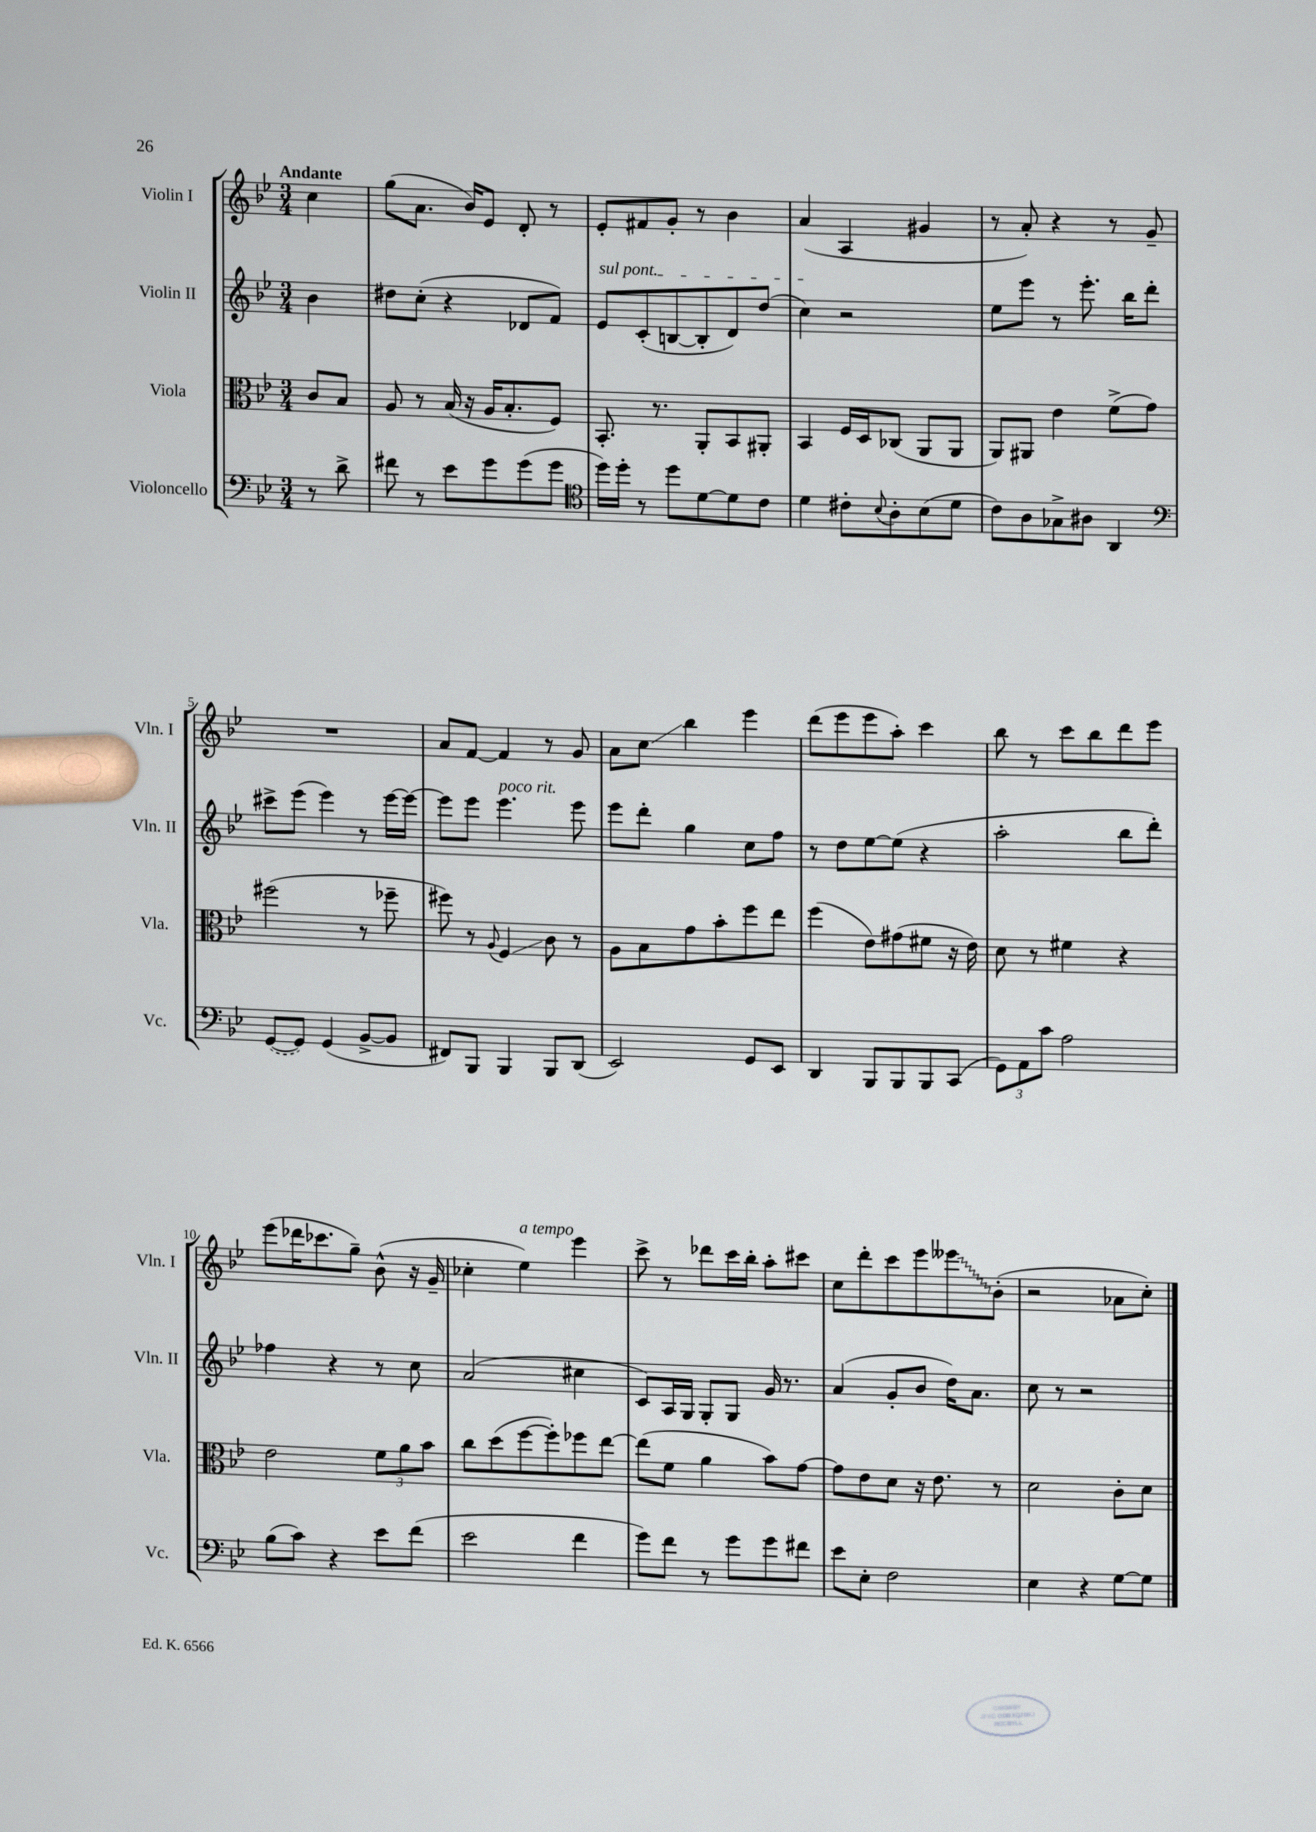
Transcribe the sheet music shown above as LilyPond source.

<<
\new StaffGroup <<
\new Staff = "s0" \with { instrumentName = "Violin I" shortInstrumentName = "Vln. I" } {
    \clef treble \key bes \major \numericTimeSignature \time 3/4 \partial 4 \tempo "Andante"
    c''4 |
    g''8( a'8. bes'16) ees'8 d'8-. r8 |
    ees'8-. fis'8 g'8-. r8 bes'4 |
    a'4( a4 gis'4 |
    r8 a'8-.) r4 r8 g'8-- |
    R2. |
    a'8 f'8~ f'4 r8 g'8 |
    a'8 c''8\glissando bes''4 ees'''4 |
    d'''8( ees'''8 ees'''8 a''8-.) c'''4 |
    bes''8 r8 c'''8 bes''8 d'''8 ees'''8 |
    ees'''8( des'''16 ces'''8. g''8--) bes'8-^( r16 g'16-- |
    ces''4-. ees''4^\markup { \italic "a tempo" }) ees'''4 |
    c'''8-> r8 des'''8 c'''16 bes''16-. a''8-. cis'''8 |
    c''8 d'''8-. c'''8 ees'''8 \once \override Glissando.style = #'zigzag eeses'''8\glissando bes'8-.( |
    r2 aes'8 c''8-.) \bar "|." |
}
\new Staff = "s1" \with { instrumentName = "Violin II" shortInstrumentName = "Vln. II" } {
    \clef treble \key bes \major \numericTimeSignature \time 3/4 \partial 4
    bes'4 |
    dis''8 c''8-.( r4 des'8 f'8) |
    \once \override TextSpanner.bound-details.left.text = \markup { \italic "sul pont." } ees'8\startTextSpan c'8-.( b8~ b8-. d'8) d''8( |
    c''4\stopTextSpan) r2 |
    ees''8 ees'''8 r8 ees'''8.-. bes''16 d'''8-. |
    cis'''8-> ees'''8( ees'''4) r8 ees'''16~ ees'''16~ |
    ees'''8 ees'''8 ees'''4.^\markup { \italic "poco rit." } ees'''8 |
    ees'''8 d'''8-. g''4 c''8 f''8 |
    r8 d''8 ees''8~ ees''8( r4 |
    a''2-. bes''8 d'''8-.) |
    fes''4 r4 r8 c''8 |
    a'2( cis''4 |
    c'8) a16 g16 g8-. g8 g'16 r8. |
    a'4( g'8-. bes'8 d''16) a'8. |
    c''8 r8 r2 \bar "|." |
}
\new Staff = "s2" \with { instrumentName = "Viola" shortInstrumentName = "Vla." } {
    \clef alto \key bes \major \numericTimeSignature \time 3/4 \partial 4
    c'8 bes8 |
    a8 r8 bes16( r16 a16 bes8.-. f8) |
    bes,8.-. r8. a,8-. bes,8 ais,8-. |
    bes,4 f16 d16 ces8( a,8 a,8 |
    a,8) ais,8 ees'4 f'8->( g'8) |
    fis''2( r8 fes''8-- |
    fis''8) r8 \appoggiatura { a8 } f4\glissando c'8 r8 |
    a8 bes8 g'8 bes'8-. f''8 ees''8 |
    f''4( ees'8) gis'8( fis'8 r16 ees'16) |
    d'8 r8 fis'4 r4 |
    ees'2 \tuplet 3/2 { f'8 a'8 bes'8 } |
    c''8 d''8( f''8~ f''8-.) fes''8 ees''8~ |
    ees''8( f'8 a'4 bes'8) g'8~ |
    g'8 ees'8 d'8 r16 ees'8. r8 |
    d'2 c'8-. d'8 \bar "|." |
}
\new Staff = "s3" \with { instrumentName = "Violoncello" shortInstrumentName = "Vc." } {
    \clef bass \key bes \major \numericTimeSignature \time 3/4 \partial 4
    r8 d'8-> |
    fis'8 r8 ees'8 g'8 g'8( g'8 |
    \clef tenor d''16) d''16-. r8 d''8 d'8~ d'8 c'8 |
    d'4 cis'8-. \appoggiatura { bes8 } a8-. bes8( d'8 |
    c'8) a8 ges8-> ais8 a,4 |
    \clef bass \once \slurDashed g,8~( g,8) g,4( bes,8~-> bes,8 |
    fis,8) bes,,8 bes,,4 bes,,8 d,8( |
    ees,2) g,8 ees,8 |
    d,4 bes,,8 bes,,8 bes,,8 c,8( |
    \tuplet 3/2 { g,8) a,8 c'8 } a2 |
    bes8( c'8) r4 ees'8 f'8( |
    ees'2 f'4 |
    g'8) f'8 r8 g'8 g'8 fis'8 |
    ees'8 ees8-. f2 |
    ees4 r4 g8~ g8 \bar "|." |
}
>>
>>
